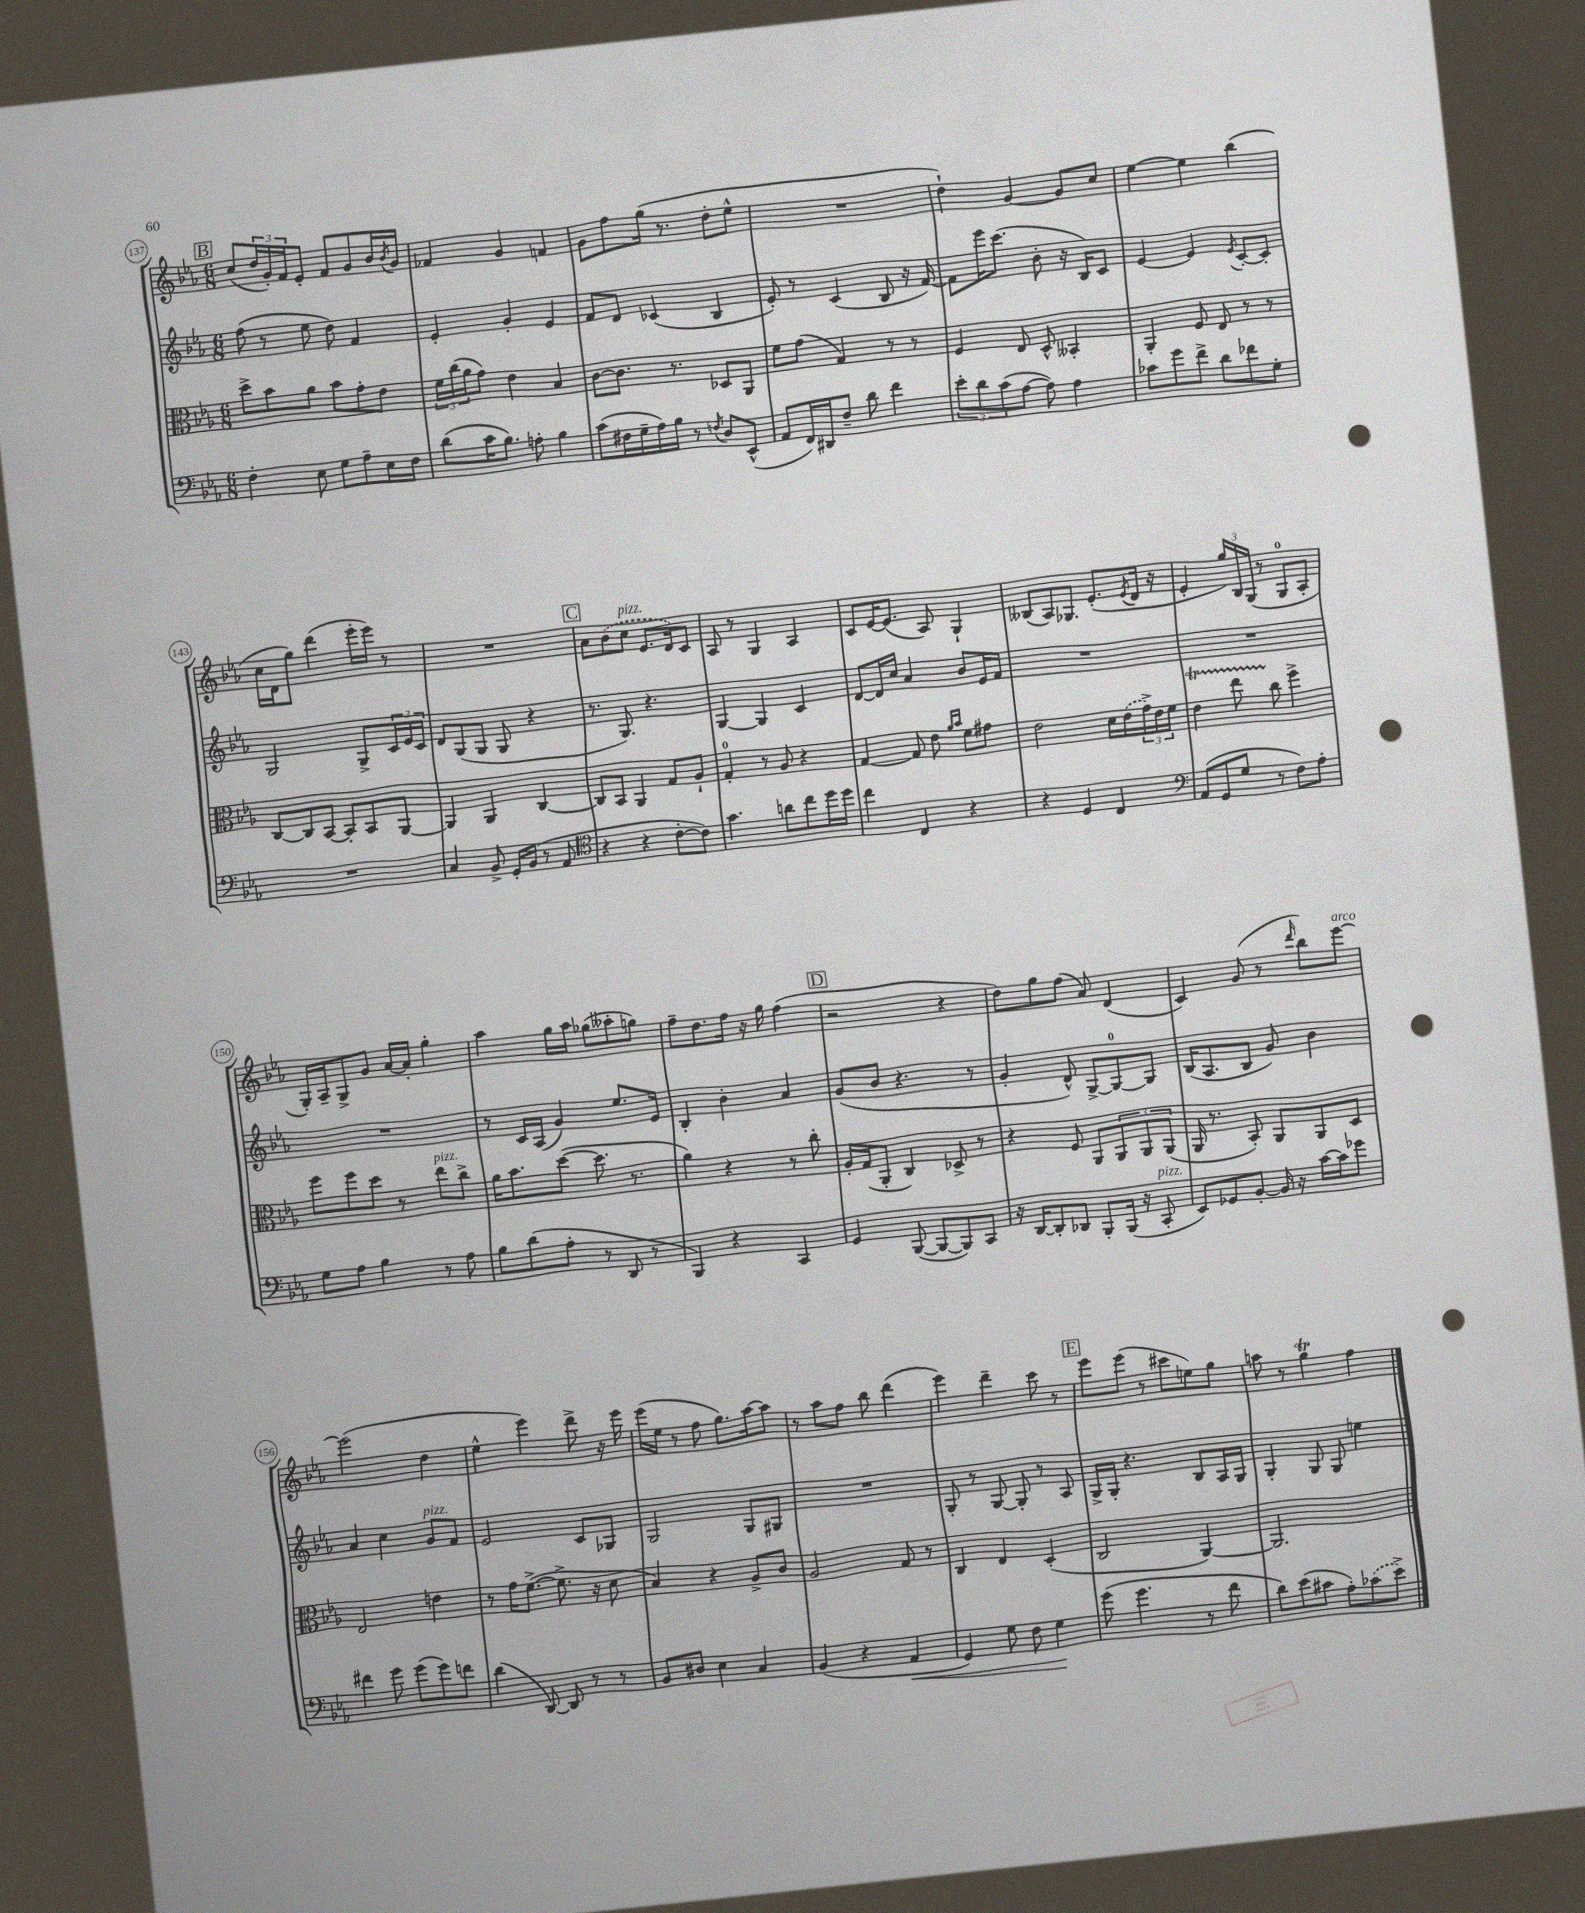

**kern	**kern	**kern	**kern
*staff4	*staff3	*staff2	*staff1
*clefF4	*clefC3	*clefG2	*clefG2
*k[b-e-a-]	*k[b-e-a-]	*k[b-e-a-]	*k[b-e-a-]
*M6/8	*M6/8	*M6/8	*M6/8
4F'	8dd^	(8ff	(8cc
.	8b-	8r	24dd
.	.	.	24g')
.	.	.	24f
8E-	8a-	8ee-	8e-'
8G	8b-	8dd)	8f
8A-~	8g'	4f	8g
16E-	8e-	.	16b-
.	.	.	8qb-
16F	.	.	16g
=	=	=	=
(8d	24f	4e-'	4f-
.	(24cc	.	.
.	24a-	.	.
16c	8g)	.	.
8.B-)	.	.	.
.	4e-	4g'	4g
8A'	.	.	.
4B-	4B-	4e-	4f
=	=	=	=
(8c	[8c	8f	8g
16F#	8.c]	8d	8ff
16G~	.	.	.
16A-)	.	(4c-	(16gg
16B-	8.r	.	8.r
8r	.	.	.
8qF	.	.	.
8D	8D-	4B-	8dd'
(8EE-^^	8AA-	.	8ee-^^
=	=	=	=
8AA-	8f	8e-')	2.r
16FF)	(8g	8r	.
16DD#	.	.	.
8F~	4G)	(4c	.
8d	.	.	.
4f	8r	8B-	.
.	8r	16r	.
.	.	[16f)	.
=	=	=	=
12e-'	4F	8f]	4dd`)
12d	.	.	.
.	.	16eee-	.
(12c	.	.	.
.	.	(8.ccc	.
[8A-	8E-	.	[4g
8A-])	8D^^	8b-'	.
4A-	4BB--'	16r	8g]
.	.	16B-)	.
.	.	8c	8cc
=	=	=	=
8c-	4AA-'	[4e-	[4ee-
8g	.	.	.
8f^	8F	4e-]	4ee-]
8d	8E-	.	.
.	.	8qe-	.
8f-	8r	[8c'	(4bb-
8G'	8r	8c']	.
=	=	=	=
2.r	[8C	2G	16cc
.	.	.	16d
.	8C]	.	8gg)
.	[8BB-	.	(4ddd
.	8BB-']	.	.
.	8BB-	8G^	16eee-'
.	.	.	16eee-)
.	[8AA-	24c	8r
.	.	24e-	.
.	.	24c	.
=	=	=	=
4C	4AA-]	8d	2.r
.	.	(8G	.
8BB-^	4AA-	8G	.
16GG'	.	8G	.
(16BB-	.	.	.
8r	[4C	4r	.
8AA-	.	.	.
=	=	=	=
*clefC4	*	*	*
4r	8C]	8.r	8a-
.	8BB-	.	(8b-
.	.	8.G)	.
4r	4AA-	.	8cc
.	.	4.r	8.e-
[8c'	8G	.	.
.	.	.	16d)
8c])	8A-`	.	8c
=	=	=	=
4.g	4G'	[4G	8A-
.	.	.	8r
.	8r	4G]	4G
8a	8A-	.	.
8cc	4r	4c	4A-
16dd	.	.	.
16dd	.	.	.
=	=	=	=
4cc	[4G	[8d	8c
.	.	16d]	[16e-
.	.	16cc	(8.e-]
4C	8G]	4a-	.
.	8e-	.	8A-)
.	16qqa-	.	.
.	16qqb-	.	.
4r	8f	8b-	4G`
.	8g#	16e-	.
.	.	16f	.
=	=	=	=
4r	2e-	2.r	(8B--
.	.	.	8A-)
4D	.	.	8.G-
.	.	.	(8.e-'
4C	16d	.	.
.	(16e-	.	.
.	.	.	8qe-
.	24g^)	.	16d
.	24e-	.	.
.	.	.	16r
.	24f	.	.
=	=	=	=
*clefF4	*	*	*
(8AA-	4e-	2.r	4e-'
8GG	.	.	.
8G	8ee-	.	24gg)
.	.	.	24B-
.	.	.	(24G
8r	8cc	.	8r
8F)	4ff^	.	8G
8A-'	.	.	8A-'
=	=	=	=
8G	8ff	2.r	16G')
.	.	.	16A-~
8A-	8ff	.	8G^
4B-	8dd	.	8g
.	8r	.	[16a-
.	.	.	16a-']
8r	8ee-	.	4gg'
8A-	8cc^	.	.
=	=	=	=
8B-	16a-	8r	4aa-
.	8.b-	.	.
(8d	.	16c	.
.	.	(16A-	.
8A-'	([8dd	4g)	16gg
.	.	.	16aa-
8r	8.dd]	.	(8gg-
8DD	.	8.ee-	8aa--'
.	8.r	.	.
8r	.	.	8gg)
.	.	16e-	.
=	=	=	=
4BBB-)	4a-)	4B-'	8ff~
.	.	.	8.dd
4r	4r	4b-'	.
.	.	.	16ff
.	.	.	16r
.	.	.	16gg
4CC	8r	4a-	(4ff
.	8cc'	.	.
=	=	=	=
4GG	16A-'	(8g	2r
.	(16G	.	.
.	8AA-'	8b-	.
([8BBB-	4C)	4.r	.
8BBB-_	.	.	.
8BBB-])	8D-^	.	4r
8CC	8r	8r	.
=	=	=	=
16r	4r	4g'	8dd)
[16DD	.	.	.
8DD']	.	.	8gg
8DD-	8F	8d^^)	(8ff
8BBB-'	8AA-	[8G^	8a-)
(16BBB-	12AA-	8G_	(4d
16r	.	.	.
.	12AA-	.	.
8CC'	.	8G]	.
.	(12AA-	.	.
=	=	=	=
8EE-)	16AA-	(16B-	4c)
.	8.r	8.A-	.
8GG-	.	.	.
[8BB-'	8BB-')	8B-	(8g
16BB-]	8AA-	8g)	8r
16r	.	.	.
.	.	.	16qqddd
[16c	8AA-	4b-	8bb-)
16c]	.	.	.
8g-	8D	.	[8eee-
=	=	=	=
4f#	2E-	4a-	(2eee-]
8g	.	4cc	.
(8g	.	.	.
8g)	4e	8g	4dd
8f	.	8f	.
=	=	=	=
(4d	8r	2e-	4ee-^^
.	16g	.	.
.	([8.f^	.	.
[8DD)	.	.	4eee-)
8DD]	8.f^]	.	.
8r	.	8c	8ddd^
.	16r	.	.
8r	8d	8G-	16r
.	.	.	16eee-
=	=	=	=
8BB-	4B-)	2G	(16eee-
.	.	.	16ee-
8D#	.	.	8r
4E-	4r	.	8ff
.	.	.	8.gg)
4C	8A-^	8G	.
.	.	.	[16aa-
.	8c	8G#	8aa-]
=	=	=	=
(4BB-	2A-	2.r	8r
.	.	.	8aa-
4r	.	.	8ff
.	.	.	8bb-
4AA-	8G	.	(4ddd
.	8r	.	.
=	=	=	=
4GG)	4C	8G'	4eee-)
.	.	8r	.
8G	4E-	[8G	4ddd~
8F	.	8G']	.
4G	(4D'	8r	8ccc
.	.	8A-	8r
=	=	=	=
(8g	2C	16G^	8eee-
.	.	16G'	.
4.g	.	4.r	(8eee-
.	.	.	8r
.	.	.	8ccc#
8r	[4AA-)	8B-	8ee)
8f	.	16A-	8gg
.	.	16G	.
=	=	=	=
8d)	2.AA-]	4G'	8aa
(8e-	.	.	8r
8c#	.	8G	4gg
8A-')	.	8G	.
(8c-	.	4ee	4ff
8e-^)	.	.	.
==	==	==	==
*-	*-	*-	*-
